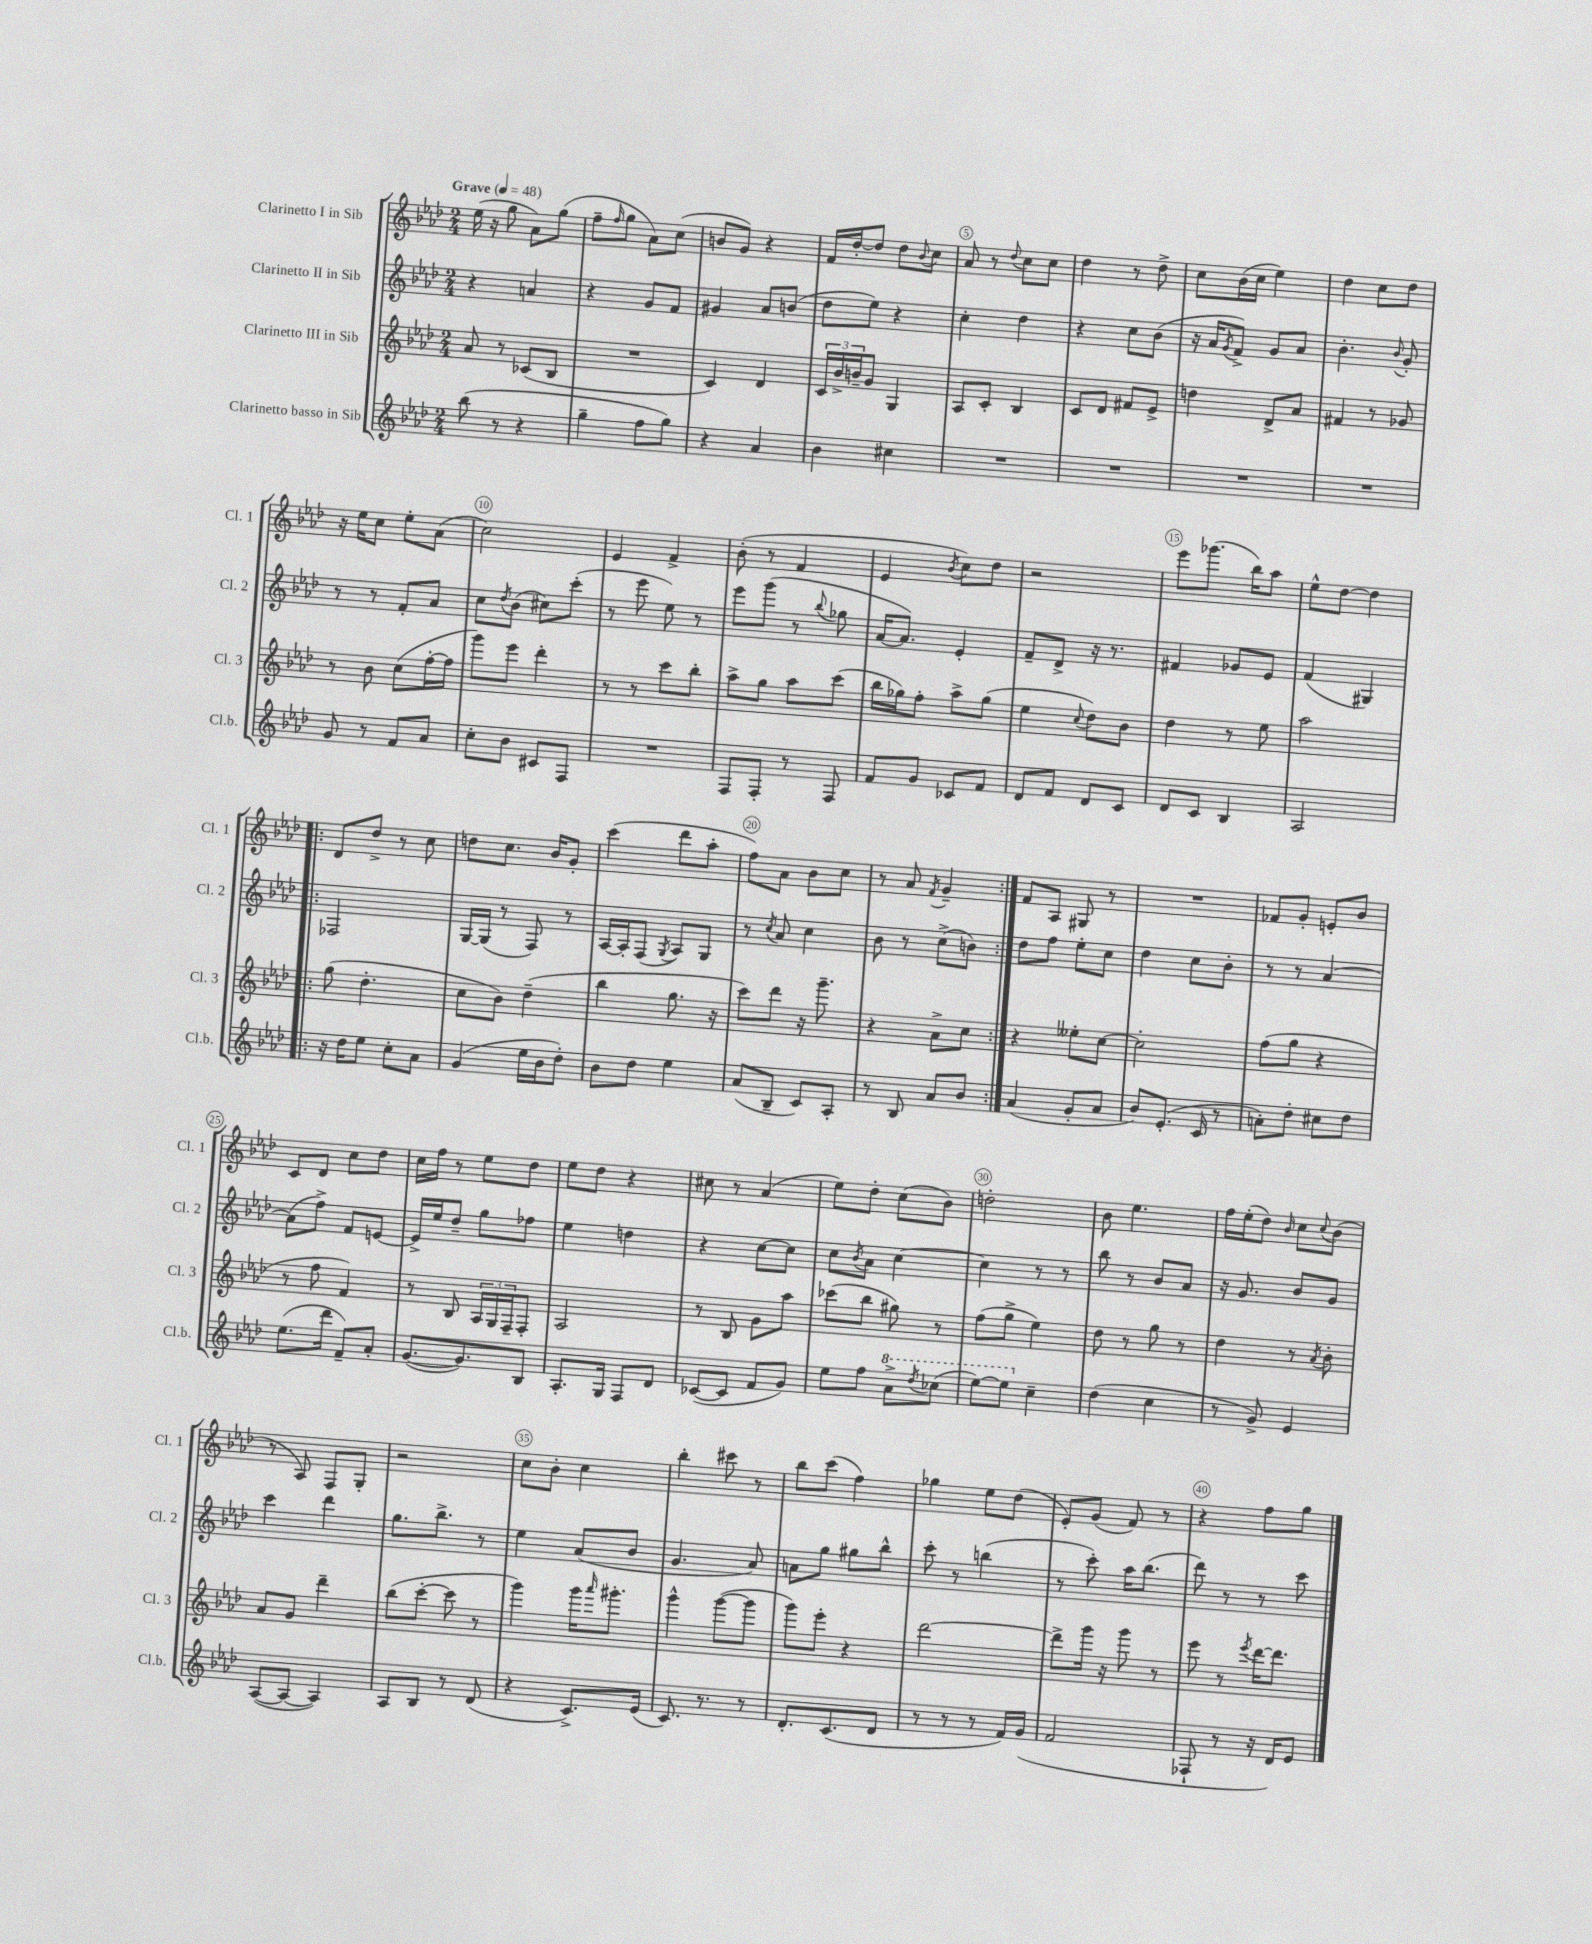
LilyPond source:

<<
\new StaffGroup <<
\new Staff = "s0" \with { instrumentName = "Clarinetto I in Sib" shortInstrumentName = "Cl. 1" } {
    \clef treble \key aes \major \numericTimeSignature \time 2/4 \tempo "Grave" 4 = 48
    ees''16( r16 g''8 aes'8) g''8( |
    f''8-- \grace { f''16 } g''8 aes'8) c''8( |
    b'8 g'8) r4 |
    f'16 des''16~-. des''8 des''8 \appoggiatura { bes'8 } c''8 |
    aes'8 r8 \appoggiatura { des''8 } c''8 c''8 |
    des''4 r8 des''8-> |
    c''8 bes'16( c''16 ees''4) |
    des''4 c''8 des''8 |
    r16 ees''16 c''8 ees''8-. aes'8( |
    c''2) |
    ees'4 f'4-> |
    bes'8-.( r8 f'4 |
    ees'4 \acciaccatura { bes'8 } c''8) des''8 |
    r2 |
    ees'''8 ges'''8.( bes''16) aes''8 |
    ees''8-^ des''8~ des''4 |
    \repeat volta 2 { des'8 des''8-> r8 c''8 |
    d''8 c''8. bes'16 g'8-. |
    c'''4( des'''8 aes''8-. |
    f''8) aes'8 bes'8 c''8 |
    r8 aes'8 \acciaccatura { f'8 } g'4-- | }
    f'8 aes8 gis8 r8 |
    R2 |
    fes'8 g'8-. e'8-. bes'8 |
    c'8 des'8 c''8 des''8 |
    c''16 f''16 r8 ees''8 des''8 |
    ees''8 des''8 r4 |
    cis''8 r8 aes'4( |
    ees''8) des''8-. c''8( bes'8) |
    d''2-. |
    bes'8 ees''4. |
    f''16 ees''16-.( des''8) \grace { bes'16 } c''8 \appoggiatura { c''8 } bes'8( |
    r8 aes8) f8 g8-. |
    r2 |
    c''8 bes'8-. c''4 |
    bes''4-. cis'''8 r8 |
    bes''8 c'''8( f''4) |
    ges''4 ees''8 des''8( |
    ees'8-.) g'8( f'8) r8 |
    r4 f''8 g''8 \bar "|." |
}
\new Staff = "s1" \with { instrumentName = "Clarinetto II in Sib" shortInstrumentName = "Cl. 2" } {
    \clef treble \key aes \major \numericTimeSignature \time 2/4
    r4 a'4 |
    r4 g'8 f'8 |
    gis'4 aes'8 b'8( |
    des''8 ees''8) r4 |
    c''4-. des''4 |
    r4 c''8 bes'8( |
    r16 aes'16 \acciaccatura { g'8 } f'8->) g'8 aes'8 |
    bes'4.-. \appoggiatura { bes'8 } g'8-. |
    r8 r8 f'8-. aes'8 |
    c''8 \acciaccatura { des''8 } bes'8( cis''8) c'''8-.( |
    r8 ees'''8 ees''8) r8 |
    ees'''8 g'''8( r8 \appoggiatura { bes''8 } ges''8 |
    aes'16~ aes'8.) ees'4-. |
    f'8-- des'8-> r16 r8. |
    fis'4 ges'8 ees'8 |
    f'4( gis4) |
    \repeat volta 2 { fes2 |
    g16~ g16( r8 f8) r8 |
    aes16~ aes16-. f8( \acciaccatura { g8 } aes8) g8 |
    r8 \acciaccatura { c''8 } aes'8 c''4 |
    bes'8 r8 c''8->( b'8) | }
    des''8 f''8 ees''8-. c''8 |
    des''4 c''8 bes'8-. |
    r8 r8 aes'4~ |
    aes'8( f''8->) f'8 e'8~ |
    e'16-> ees''16 des''8-- g''8 fes''8 |
    ees''4 d''4 |
    r4 c''8~ c''8 |
    c''8 \acciaccatura { bes'8 } aes'8 c''4~ |
    c''4 r8 r8 |
    bes''8 r8 bes'8 aes'8 |
    r16 g'8. bes'8 g'8 |
    c'''4 des'''4 |
    g''8. bes''8.-> r8 |
    ees''4 aes'8( bes'8 |
    g'4. aes'8) |
    a'8 g''8 gis''8 bes''8-^ |
    c'''8-. r8 b''4( |
    r8 c'''8-.) aes''16 bes''8.( |
    des'''8) r8 r8 c'''8 \bar "|." |
}
\new Staff = "s2" \with { instrumentName = "Clarinetto III in Sib" shortInstrumentName = "Cl. 3" } {
    \clef treble \key aes \major \numericTimeSignature \time 2/4
    aes'8 r8 ces'8( bes8 |
    R2 |
    c'4) des'4 |
    \tuplet 3/2 { c'16 bes'16-> b'16-- } g'8 g4 |
    aes8 c'8-. bes4 |
    c'8 des'8 fis'8 ees'8-> |
    d''4 des'8-> aes'8 |
    fis'4 r8 ges'8 |
    r8 bes'8 c''8( f''16~-. f''16 |
    g'''8) ees'''8 des'''4-. |
    r8 r8 c'''8 bes''8-. |
    aes''8-> g''8 aes''8 c'''8( |
    bes''16 ges''16) f''8-. aes''8-> ges''8( |
    ees''4 \appoggiatura { c''8 } des''8) bes'8 |
    des''4 r8 ees''8 |
    aes''2 |
    \repeat volta 2 { g''8( des''4.-. |
    c''8 bes'8) des''4--( |
    bes''4 g''8. r16 |
    c'''8) des'''8 r16 g'''8.-- |
    r4 aes'8-> c''8 | }
    r4 eeses''8-. c''8~ |
    c''2-. |
    f''8( g''8 r4 |
    r8 f''8 f'4) |
    r8 bes8 \tuplet 3/2 { aes16 g16 f16-- } f8-. |
    aes2 |
    r8 bes8 g'8 aes''8 |
    ces'''8( bes''8 gis''8) r8 |
    f''8( g''8-> ees''4) |
    des''8 r8 g''8 r8 |
    des''4 r8 \acciaccatura { aes'8 } bes'8-. |
    aes'8 g'8 des'''4-- |
    bes''8( c'''8~-. c'''8 r8 |
    g'''4) g'''16 \grace { aes'''16 } gis'''8.-. |
    g'''4-^ g'''8~( g'''8 |
    g'''8) ees'''8-. r4 |
    des'''2~ |
    des'''8-> g'''16 r16 g'''8 r8 |
    ees'''8 r8 \acciaccatura { ees'''8 } des'''16~ des'''8. \bar "|." |
}
\new Staff = "s3" \with { instrumentName = "Clarinetto basso in Sib" shortInstrumentName = "Cl.b." } {
    \clef treble \key aes \major \numericTimeSignature \time 2/4
    bes''8( r8 r4 |
    g''4-- f''8 g''8) |
    r4 aes'4 |
    bes'4 cis''4 |
    R2 |
    R2 |
    R2 |
    R2 |
    g'8 r8 f'8 aes'8 |
    c''8-. bes'8 cis'8 f8 |
    R2 |
    f8 f8-. r8 f8 |
    f'8 g'8 ces'8 f'8 |
    des'8 f'8 des'8 c'8 |
    des'8 c'8 bes4 |
    aes2 |
    \repeat volta 2 { r16 des''16 ees''8 c''8-. aes'8 |
    g'4( ees''16 bes'16 des''8-.) |
    bes'8 des''8 ees''4 |
    aes'8( bes8-- c'8) aes8-. |
    r8 bes8 aes'8 bes'8 | }
    aes'4( g'8-. aes'8 |
    bes'8) ees'8.-.( c'16 r8 |
    a'8-.) des''8-. cis''8 des''8 |
    ees''8.( des'''16 f'8--) aes'8-. |
    g'8.~( g'8.) bes8 |
    aes8.-. g16 f8 des'8 |
    ces'8~( ces'8 f'8 g'8) |
    ees''8 f''8 \ottava #1 aes''8-> \acciaccatura { des'''8 } ces'''8( |
    ees'''8~) ees'''8 \ottava #0 c''4-- |
    des''4( c''4 |
    r8 g'8->) ees'4 |
    aes8~( aes8~ aes4) |
    aes8 bes8 r8 des'8( |
    r4 c'8.->) ees'16( |
    c'8.) r8. r8 |
    des'8.-. c'8.( des'8 |
    r8 r8 r8 f'16) g'16( |
    f'2 |
    fes8-! r8 r16 des'16) ees'8 \bar "|." |
}
>>
>>
\layout { \context { \Score \override BarNumber.break-visibility = ##(#f #t #t) barNumberVisibility = #(every-nth-bar-number-visible 5) \override BarNumber.stencil = #(make-stencil-circler 0.1 0.3 ly:text-interface::print) } }
